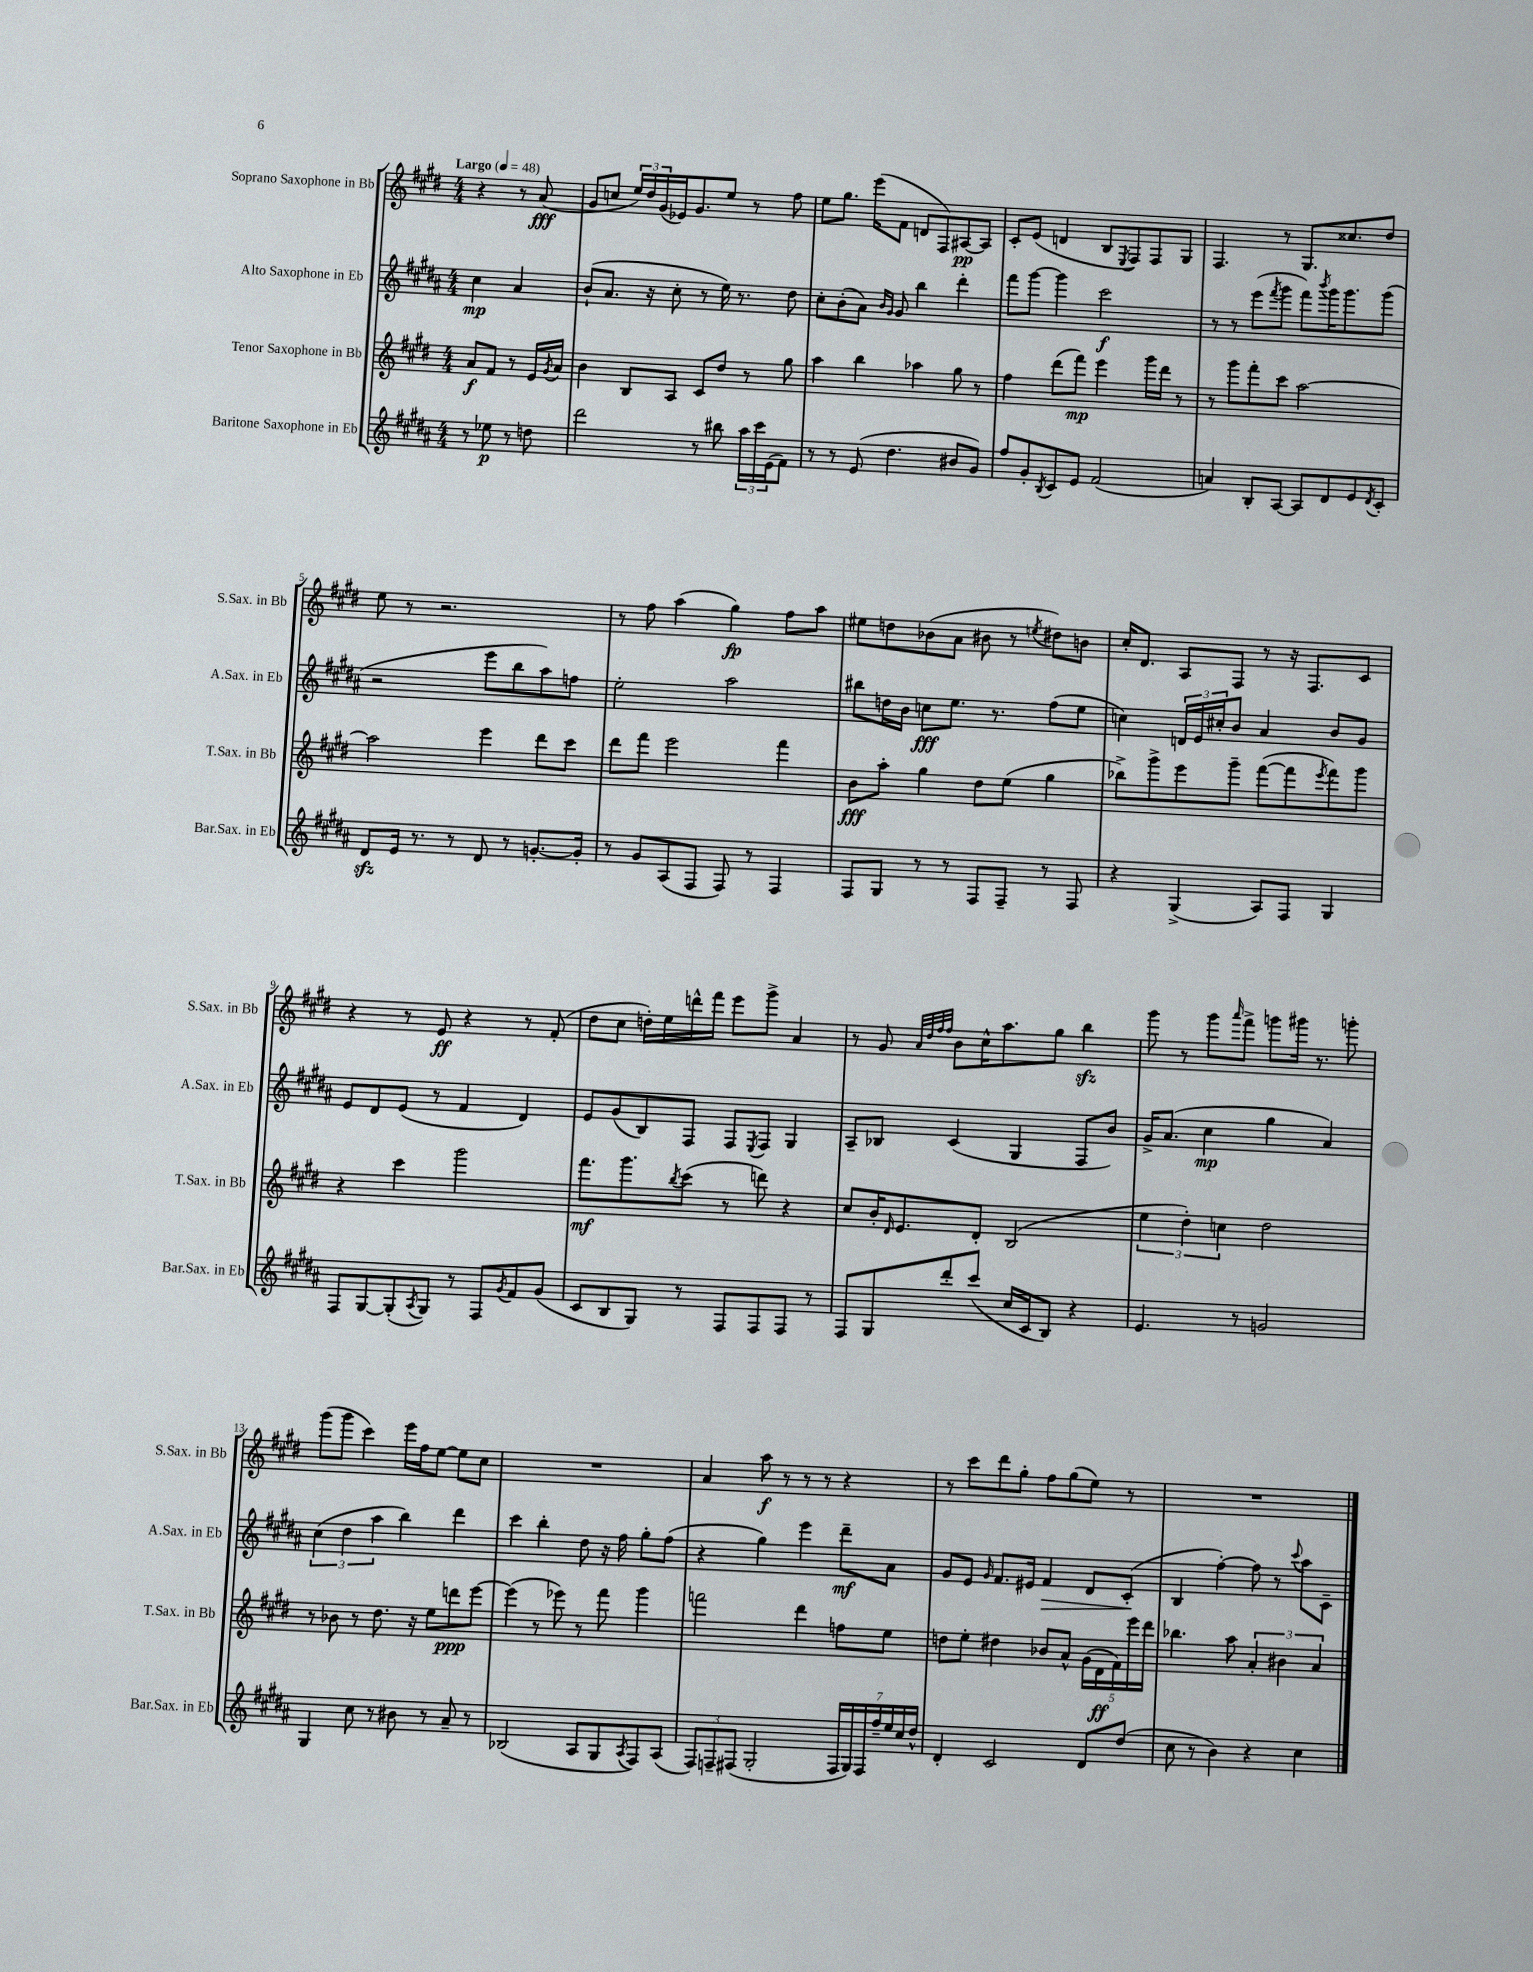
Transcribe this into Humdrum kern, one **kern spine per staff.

**kern	**dynam	**kern	**dynam	**kern	**dynam	**kern	**dynam
*part4	*part4	*part3	*part3	*part2	*part2	*part1	*part1
*staff4	*staff4	*staff3	*staff3	*staff2	*staff2	*staff1	*staff1
*I"Baritone Saxophone in Eb	*	*I"Tenor Saxophone in Bb	*	*I"Alto Saxophone in Eb	*	*I"Soprano Saxophone in Bb	*
*I'Bar.Sax. in Eb	*	*I'T.Sax. in Bb	*	*I'A.Sax. in Eb	*	*I'S.Sax. in Bb	*
*clefG2	*	*clefG2	*	*clefG2	*	*clefG2	*
*k[f#c#g#d#a#]	*	*k[f#c#g#d#]	*	*k[f#c#g#d#a#]	*	*k[f#c#g#d#]	*
*M4/4	*	*M4/4	*	*M4/4	*	*M4/4	*
*MM48	*	*MM48	*	*MM48	*	*MM48	*
=	=	=	=	=	=	=	=
!	!	!	!	!	!	!LO:TX:a:B:t=Largo	!
8r	.	8a/L	f	4cc#\	mp	4r	.
8ee-X\	p	8f#/J	.	.	.	.	.
8r	.	8r	.	4a#/	.	8r	.
8ddn\	.	16e/LL	.	.	.	(8a/	fff
.	.	8qg#/	.	.	.	.	.
.	.	16a/JJ	.	.	.	.	.
=1	=1	=1	=1	=1	=1	=1	=1
2ddd#\	.	4b\	.	(8b`/L	.	8g#/L	.
.	.	.	.	8.a#/J	.	8ccn/J	.
.	.	8B/L	.	.	.	24ee/LL)	.
.	.	.	.	.	.	24dd#/	.
.	.	.	.	16r	.	.	.
.	.	.	.	.	.	(24g#/	.
.	.	8A/J	.	8cc#'\	.	16e-X/J)	.
.	.	.	.	.	.	8.g#/	.
8r	.	8c#/L	.	8r	.	.	.
8bb#X\	.	8dd#/J	.	16ee\)	.	8ee/J	.
.	.	.	.	8.r	.	.	.
24aa#\LL	.	8r	.	.	.	8r	.
24ccc#\	.	.	.	.	.	.	.
(24e\J	.	.	.	.	.	.	.
8f#\J)	.	8gg#\	.	8dd#\	.	8ff#\	.
=2	=2	=2	=2	=2	=2	=2	=2
8r	.	4aa\	.	8cc#'\L	.	8ee\L	.
8r	.	.	.	(8b'\	.	8.gg#\J	.
(8e/	.	4bb\	.	8a#\J)	.	.	.
.	.	.	.	.	.	(16eee\KL	.
.	.	.	.	16qqb/LL	.	.	.
.	.	.	.	16qqg#/JJ	.	.	.
4.dd#\	.	.	.	8g#/	.	8f#\J	.
.	.	4aa-X\	.	4bb\	.	8dn/L	.
.	.	.	.	.	.	8F#/)	.
8b#X/L	.	8gg#\	.	4ddd#'\	.	[8A#X/	pp
8g#/J)	.	8r	.	.	.	8A#/J]	.
=3	=3	=3	=3	=3	=3	=3	=3
8ff#/L	.	4ff#\	.	8fff#\L	.	8c#'/L	.
8g#'/	.	.	.	[8ggg#\J	.	(8e/J	.
8qB/	.	.	.	.	.	.	.
8c#/	.	(8ddd#\L	.	4ggg#\]	.	4dn/	.
8e/J	.	8fff#\J)	mp	.	.	.	.
(2f#/	.	4eee\	.	2ccc#\	f	8B/L	.
.	.	.	.	.	.	8qE/	.
.	.	.	.	.	.	8F#/)	.
.	.	16ggg#\LL	.	.	.	8F#/	.
.	.	16ddd#\JJ	.	.	.	.	.
.	.	8r	.	.	.	8G#/J	.
=4	=4	=4	=4	=4	=4	=4	=4
4an/)	.	8r	.	8r	.	4.F#/	.
.	.	8ggg#\L	.	8r	.	.	.
8B'/L	.	8fff#'\	.	(8eee\L	.	.	.
.	.	.	.	8qfff#/	.	.	.
[8A#/J	.	8ccc#\J	.	8ggg#\J	.	8r	.
8A#/L]	.	[2aa\	.	8fff#\L)	.	8.G#/L	.
.	.	.	.	8qbbb/	.	.	.
8d#/	.	.	.	16ggg#\K	.	.	.
.	.	.	.	8.ggg#\	.	8.cc##X/	.
8e/	.	.	.	.	.	.	.
8qd#/	.	.	.	.	.	.	.
8c#'/J	.	.	.	(8ggg#\J	.	8dd#/J	.
!!LO:LB:g=z
=5	=5	=5	=5	=5	=5	=5	=5
8d#zz/L	.	2aa\]	.	2r	.	8ee\	.
16e/Jk	.	.	.	.	.	8r	.
8.r	.	.	.	.	.	.	.
.	.	.	.	.	.	2.r	.
8r	.	.	.	.	.	.	.
8d#/	.	4eee\	.	8eee\L	.	.	.
8r	.	.	.	8bb\	.	.	.
[8.gn'/L	.	8ddd#\L	.	8aa#\)	.	.	.
.	.	8ccc#\J	.	8ffn\J	.	.	.
16g'/Jk]	.	.	.	.	.	.	.
=6	=6	=6	=6	=6	=6	=6	=6
8r	.	8ddd#\L	.	2ee'\	.	8r	.
8g#/L	.	8fff#\J	.	.	.	8ff#\	.
(8A#/	.	2eee\	.	.	.	(4aa\	.
8F#/J	.	.	.	.	.	.	.
8F#/)	.	.	.	2aa#\	.	4gg#\)	fp
8r	.	.	.	.	.	.	.
4F#/	.	4fff#\	.	.	.	8ff#\L	.
.	.	.	.	.	.	8aa\J	.
=7	=7	=7	=7	=7	=7	=7	=7
8F#/L	.	8b\L	fff	8bb#X\L	.	8ee#X\L	.
8G#/J	.	8aa'\J	.	16ddn\L	.	8ddn\	.
.	.	.	.	16b\JJ	.	.	.
8r	.	4gg#\	.	8ccn\L	fff	(8b-X\	.
8r	.	.	.	8.ee\J	.	8a\J	.
8F#/L	.	8dd#\L	.	.	.	8b#X\	.
.	.	.	.	8.r	.	.	.
8F#~/J	.	(8ee\J	.	.	.	8r	.
.	.	.	.	.	.	8qeen/	.
8r	.	4gg#\	.	(8ff#\L	.	8dd#X\L)	.
8F#/	.	.	.	8ee\J	.	8bn\J	.
=8	=8	=8	=8	=8	=8	=8	=8
4r	.	8bb-X^\L)	.	4ccn\)	.	16cc#'/KL	.
.	.	.	.	.	.	8.d#/J	.
.	.	8ggg#^\	.	.	.	.	.
(4G#^/	.	8eee\	.	24dn/LL	.	8A/L	.
.	.	.	.	24e/	.	.	.
.	.	.	.	24cc#X'/J	.	.	.
.	.	8ggg#~\J	.	8b/J	.	8F#/J	.
8A#/L)	.	([8fff#\L	.	4a#/	.	8r	.
8F#/J	.	8fff#\]	.	.	.	16r	.
.	.	.	.	.	.	8.F#/L	.
.	.	8qeee/	.	.	.	.	.
4G#/	.	8fff#\)	.	8b/L	.	.	.
.	.	8ggg#\J	.	8g#/J	.	8c#/J	.
!!LO:LB:g=z
=9	=9	=9	=9	=9	=9	=9	=9
8F#/L	.	4r	.	8e/L	.	4r	.
[8G#/	.	.	.	8d#/	.	.	.
(8G#'/]	.	4ccc#\	.	(8e/J	.	8r	.
8qA#/	.	.	.	.	.	.	.
8G#/J)	.	.	.	8r	.	8e/	ff
8r	.	2ggg#\	.	4f#/	.	4r	.
8F#/L	.	.	.	.	.	.	.
8qg#/	.	.	.	.	.	.	.
8f#/	.	.	.	4d#/)	.	8r	.
(8g#/J	.	.	.	.	.	(8f#'/	.
=10	=10	=10	=10	=10	=10	=10	=10
8c#/L	.	8.fff#\L	mf	8e/L	.	8dd#\L	.
8B/	.	.	.	(8g#/	.	8cc#\J	.
.	.	8.ggg#\	.	.	.	.	.
8G#/J)	.	.	.	8B/)	.	16ddn'\LL)	.
.	.	.	.	.	.	16ee\	.
.	.	8qbb/	.	.	.	.	.
8r	.	(8ccc#\J	.	8F#/J	.	16dddn^^\	.
.	.	.	.	.	.	16fff#\JJ	.
8F#/L	.	8r	.	8F#/L	.	8eee\L	.
.	.	.	.	8qE/	.	.	.
8F#/	.	8dddn\)	.	8F#/J	.	8ggg#^\J	.
8F#/J	.	4r	.	4G#/	.	4a/	.
8r	.	.	.	.	.	.	.
=11	=11	=11	=11	=11	=11	=11	=11
8F#/L	.	8cc#/L	.	8A#~/L	.	8r	.
8G#/	.	16b'/K	.	8B-X/J	.	8g#/	.
.	.	16qqd#/	.	.	.	.	.
.	.	8.e/	.	.	.	.	.
.	.	.	.	.	.	32qqa/LLL	.
.	.	.	.	.	.	32qqdd#/	.
.	.	.	.	.	.	32qqff#/	.
.	.	.	.	.	.	32qqff#/JJJ	.
8ddd#'/	.	.	.	(4c#/	.	8b\L	.
(8ccc#/J	.	8d#'/J	.	.	.	16cc#^^\K	.
.	.	.	.	.	.	8.aa\	.
16cc#/LL	.	(2B/	.	4G#/	.	.	.
16c#/J	.	.	.	.	.	.	.
8B/J)	.	.	.	.	.	8gg#\J	.
4r	.	.	.	8F#/L	.	4bbzz\	.
.	.	.	.	8b/J)	.	.	.
=12	=12	=12	=12	=12	=12	=12	=12
4.e/	.	6ee\	.	16g#^/KL	.	8ggg#\	.
.	.	.	.	(8.a#/J	.	.	.
.	.	.	.	.	.	8r	.
.	.	6dd#'\)	.	.	.	.	.
.	.	.	.	4cc#\	mp	8ggg#\L	.
.	.	6ccn\	.	.	.	.	.
.	.	.	.	.	.	16qqaaa/	.
8r	.	.	.	.	.	8fff#^\J	.
2gn/	.	2dd#\	.	4gg#\	.	8gggn\L	.
.	.	.	.	.	.	16ggg#X\Jk	.
.	.	.	.	.	.	8.r	.
.	.	.	.	4a#/)	.	.	.
.	.	.	.	.	.	8gggn'\	.
!!LO:LB:g=z
=13	=13	=13	=13	=13	=13	=13	=13
4G#/	.	8r	.	(6cc#\	.	(8ggg#\L	.
.	.	8b-X\	.	.	.	8ggg#\J	.
.	.	.	.	6dd#\	.	.	.
8cc#\	.	8r	.	.	.	4ccc#\)	.
.	.	.	.	6aa#\	.	.	.
8r	.	8.dd#\	.	.	.	.	.
8b#X\	.	.	.	4bb\)	.	16eee\LL	.
.	.	16r	.	.	.	16ff#\J	.
8r	.	8ee\L	.	.	.	[8ee\J	.
8a#~/	.	8dddn\	ppp	4ddd#\	.	8ee\L]	.
8r	.	[8eee\J	.	.	.	8cc#\J	.
=14	=14	=14	=14	=14	=14	=14	=14
(2B-X/	.	(4eee\]	.	4ccc#\	.	1r	.
.	.	8r	.	4bb'\	.	.	.
.	.	8eee-X\)	.	.	.	.	.
8A#/L	.	8r	.	8dd#\	.	.	.
8G#/	.	8fff#\	.	16r	.	.	.
.	.	.	.	16ff#\	.	.	.
8qA#/	.	.	.	.	.	.	.
8F#/)	.	4ggg#\	.	8gg#'\L	.	.	.
(8A#/J	.	.	.	(8ff#\J	.	.	.
=15	=15	=15	=15	=15	=15	=15	=15
12F#/L)	.	2fffn\	.	4r	.	4a/	.
12Fn~/	.	.	.	.	.	.	.
(12F#X/J	.	.	.	.	.	.	.
2G#'/	.	.	.	4gg#\)	.	8aa\	f
.	.	.	.	.	.	8r	.
.	.	4ddd#\	.	4eee\	.	8r	.
.	.	.	.	.	.	8r	.
28F#/LL	.	8ffn\L	.	8ddd#~\L	mf	4r	.
28G#/)	.	.	.	.	.	.	.
28F#/	.	.	.	.	.	.	.
28ff#~/	.	.	.	.	.	.	.
.	.	8ee\J	.	8a#\J	.	.	.
28ee/	.	.	.	.	.	.	.
28cc#/	.	.	.	.	.	.	.
28dd#^^/JJ	.	.	.	.	.	.	.
=16	=16	=16	=16	=16	=16	=16	=16
4d#'/	.	8ddn\L	.	8g#/L	.	8r	.
.	.	8ee'\J	.	8e/J	.	8ccc#\L	.
.	.	.	.	16qqg#/	.	.	.
2c#/	.	4dd#X\	.	8.f#/L	.	8ddd#\	.
.	.	.	.	.	.	8gg#'\J	.
.	.	.	.	16e#X/Jk	.	.	.
!	!	!	!	!	!LO:HP:b	!	!
.	.	8b-X/L	.	4f#/	>	8ff#\L	.
.	.	8a^^/J	.	.	.	(8gg#\	.
8d#/L	.	(20g#\LL	.	8d#/L	.	8ee\J)	.
.	.	20d#\	ff	.	.	.	.
.	.	20f#\)	.	.	.	.	.
(8dd#/J	.	.	.	(8c#'/J	.	8r	.
.	.	20eee\	.	.	.	.	.
.	.	20ddd#\JJ	.	.	.	.	.
.	.	.	.	.	]	.	.
=17	=17	=17	=17	=17	=17	=17	=17
8cc#\	.	4.bb-X\	.	4B/	.	1r	.
8r	.	.	.	.	.	.	.
4b\)	.	.	.	[4ff#'\)	.	.	.
.	.	8aa\	.	.	.	.	.
4r	.	6a'/	.	8ff#\]	.	.	.
.	.	.	.	8r	.	.	.
.	.	6b#X\	.	.	.	.	.
.	.	.	.	8qqccc#/	.	.	.
4cc#\	.	.	.	8aa#\L	.	.	.
.	.	6a/	.	.	.	.	.
.	.	.	.	8c#~\J	.	.	.
==	==	==	==	==	==	==	==
*-	*-	*-	*-	*-	*-	*-	*-
